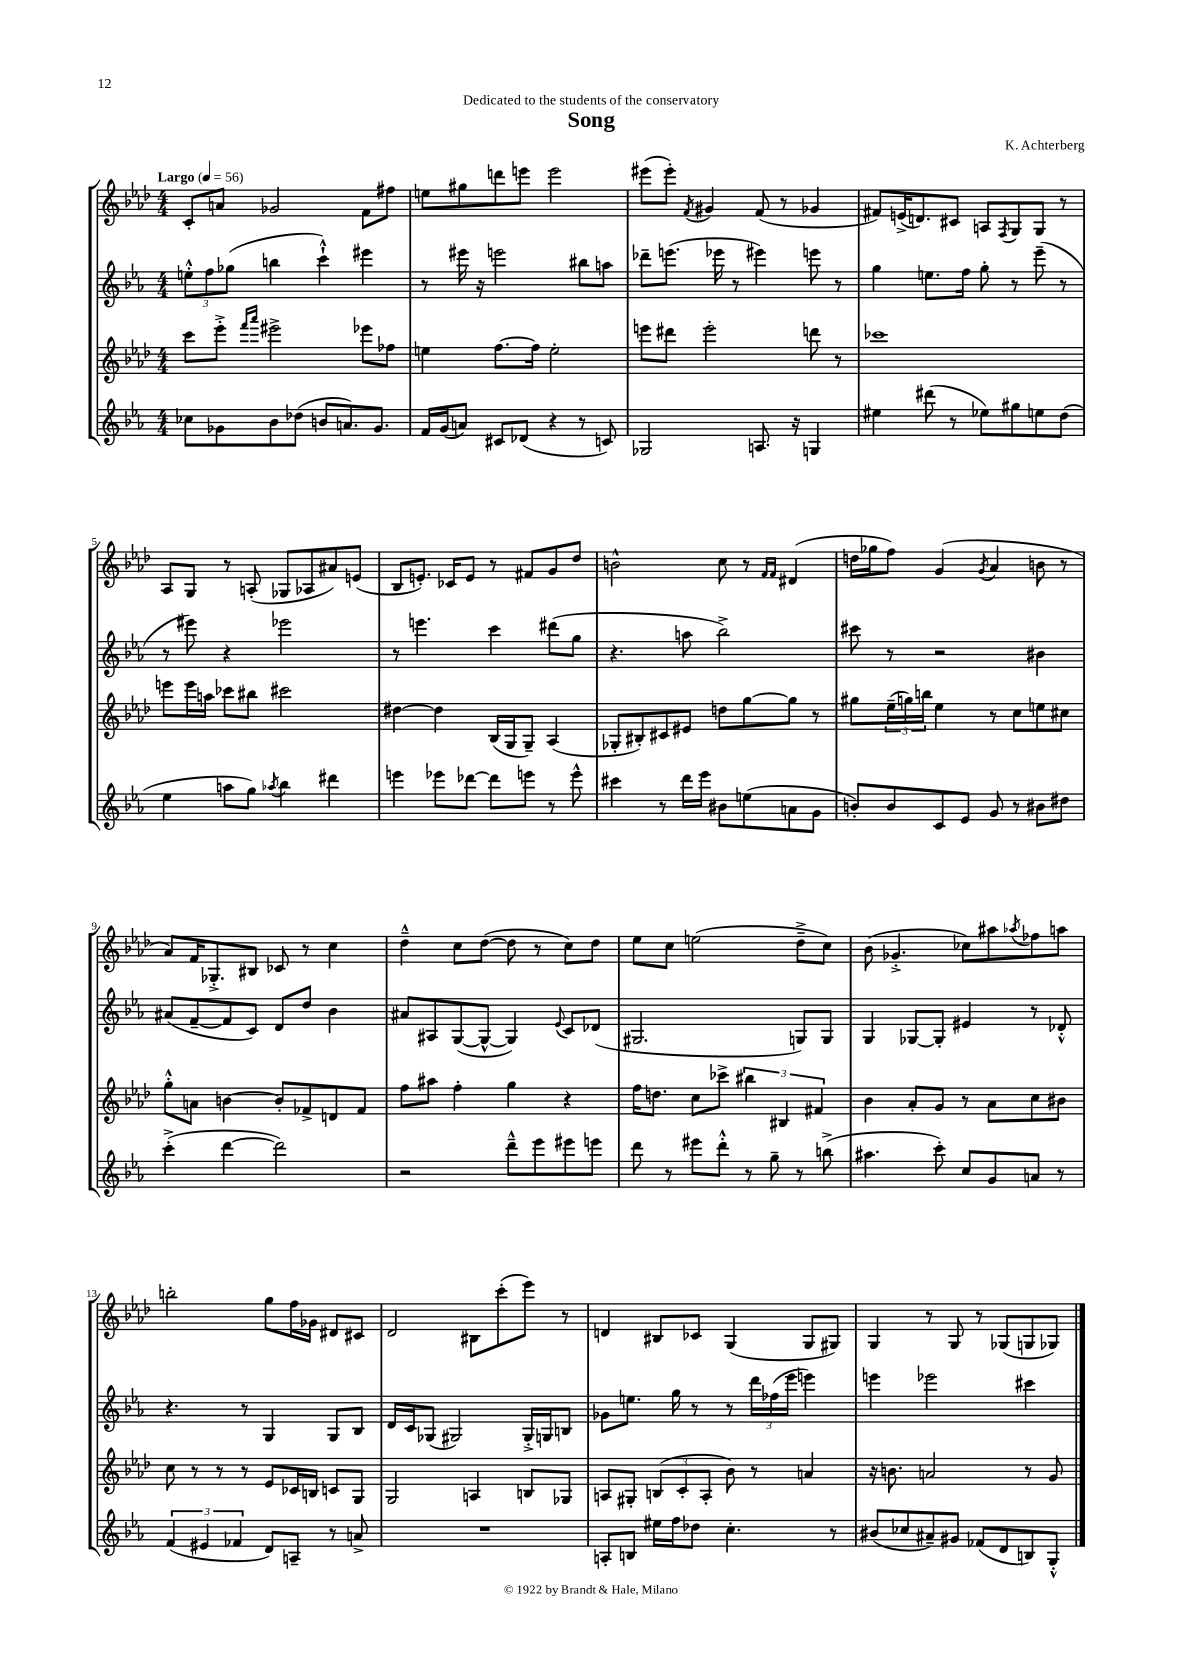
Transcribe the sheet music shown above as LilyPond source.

\header { title = "Song" composer = "K. Achterberg" dedication = "Dedicated to the students of the conservatory" }
<<
\new StaffGroup <<
\new Staff = "s0" {
    \clef treble \key aes \major \numericTimeSignature \time 4/4 \tempo "Largo" 4 = 56
    c'8-. a'8 ges'2 f'8 fis''8 |
    e''8 gis''8 d'''8 e'''8 e'''2 |
    eis'''8( eis'''8-.) \acciaccatura { f'8 } gis'4 f'8( r8 ges'4 |
    fis'8) e'16->( d'8.) cis'8 a8 \acciaccatura { f8 } g8 g8 r8 |
    aes8 g8 r8 a8-.( ges8 aes8 ais'8) e'8( |
    bes8 e'8.-.) ces'16 e'8 r8 fis'8 g'8 des''8 |
    b'2-^ c''8 r8 \grace { f'16 f'16 } dis'4( |
    d''16 ges''16 f''8) g'4( \acciaccatura { g'8 } aes'4 b'8 r8 |
    aes'8) f'16 ges8.-.-> bis8 ces'8 r8 c''4 |
    des''4---^ c''8 des''8~( des''8 r8 c''8) des''8 |
    ees''8 c''8 e''2( des''8---> c''8) |
    bes'8( ges'4.-.-> ces''8) ais''8 \acciaccatura { aes''8 } fes''8 a''8 |
    b''2-. g''8 f''16 ges'16 dis'8 cis'8 |
    des'2 bis8 c'''8-.( ees'''8) r8 |
    d'4 bis8 ces'8 g4( g8 gis8) |
    g4 r8 g8 r8 ges8( g8 ges8) \bar "|." |
}
\new Staff = "s1" {
    \clef treble \key ees \major \numericTimeSignature \time 4/4
    \tuplet 3/2 { e''8-.-^ f''8 ges''8( } b''4 c'''4-!-^) eis'''4 |
    r8 eis'''16 r16 e'''2 bis''8 a''8 |
    des'''8-- e'''8.( ees'''16 r8 eis'''4) e'''8 r8 |
    g''4 e''8. f''16 g''8-. r8 ees'''8--( r8 |
    r8 eis'''8) r4 ees'''2 |
    r8 e'''4. c'''4 dis'''8( g''8 |
    r4. a''8 bes''2->) |
    cis'''8 r8 r2 bis'4 |
    ais'8( f'8~-- f'8 c'8) d'8 d''8 bes'4 |
    ais'8 ais8 g8~( g8~-^ g4) \appoggiatura { ees'8 } c'8 des'8( |
    gis2. g8) g8 |
    g4 ges8~ ges8-. eis'4 r8 des'8-.-^ |
    r4. r8 g4 g8 bes8 |
    d'16 c'16 ges8( gis2) gis16-.-> g16 b8 |
    ges'8 e''8. g''16 r8 r8 \tuplet 3/2 { d'''16 fes''16( ees'''16 } e'''4) |
    e'''4 ees'''2 cis'''4 \bar "|." |
}
\new Staff = "s2" {
    \clef treble \key aes \major \numericTimeSignature \time 4/4
    c'''8 ees'''8-.-> \grace { f'''16 aes'''16 } eis'''2-> ees'''8 fes''8 |
    e''4 f''8.~ f''16 e''2-. |
    e'''8 dis'''8 e'''2-. d'''8 r8 |
    ces'''1 |
    e'''8 e'''16 a''16 ces'''8 bis''8 cis'''2 |
    dis''4~ dis''4 bes16( g16 g8--) aes4( |
    ges8-. bis8-.) cis'8 eis'8 d''8 g''8~ g''8 r8 |
    gis''8 \tuplet 3/2 { ees''16--( g''16) b''16 } ees''4 r8 c''8 e''8 cis''8 |
    g''8-.-^ a'8 b'4~ b'8-. fes'8-> d'8 fes'8 |
    f''8 ais''8 f''4-. g''4 r4 |
    f''16 d''8. c''8 ces'''8-> \tuplet 3/2 { bis''4 bis4 fis'4 } |
    bes'4 aes'8-. g'8 r8 aes'8 c''8 bis'8 |
    c''8 r8 r8 r8 ees'8 ces'16 b16 c'8 g8 |
    g2 a4 b8 ges8 |
    a8 gis8-. \tuplet 3/2 { b8( c'8-. a8-. } bes'8) r8 a'4 |
    r16 b'8. a'2 r8 g'8 \bar "|." |
}
\new Staff = "s3" {
    \clef treble \key ees \major \numericTimeSignature \time 4/4
    ces''8 ges'8 bes'8 des''8( b'8 a'8.) ges'8. |
    f'16 g'16( a'8) cis'8 des'8( r4 r8 c'8) |
    ges2 a8. r16 g4 |
    eis''4 dis'''8( r8 ees''8) gis''8 e''8 d''8( |
    ees''4 a''8 g''8) \acciaccatura { aes''8 } bes''4 dis'''4 |
    e'''4 ees'''8 des'''8~ des'''8 e'''8 r8 e'''8-^ |
    cis'''4 r8 d'''16 ees'''16 bis'8 e''8( a'8 g'8 |
    b'8-.) b'8 c'8 ees'8 g'8 r8 bis'8 dis''8 |
    c'''4-.->( d'''4~ d'''2) |
    r2 d'''8---^ ees'''8 eis'''8 e'''8 |
    d'''8 r8 eis'''8 d'''8-.-^ r8 g''8-- r8 b''8->( |
    ais''4. c'''8-.) c''8 g'8 a'8 r8 |
    \tuplet 3/2 { f'4( eis'4 fes'4 } d'8) a8-- r8 a'8-> |
    R1 |
    a8-. b8 eis''16 f''16 des''8 c''4.-. r8 |
    bis'8( ces''8 ais'8--) gis'8 fes'8( d'8 b8) g8-.-^ \bar "|." |
}
>>
>>
